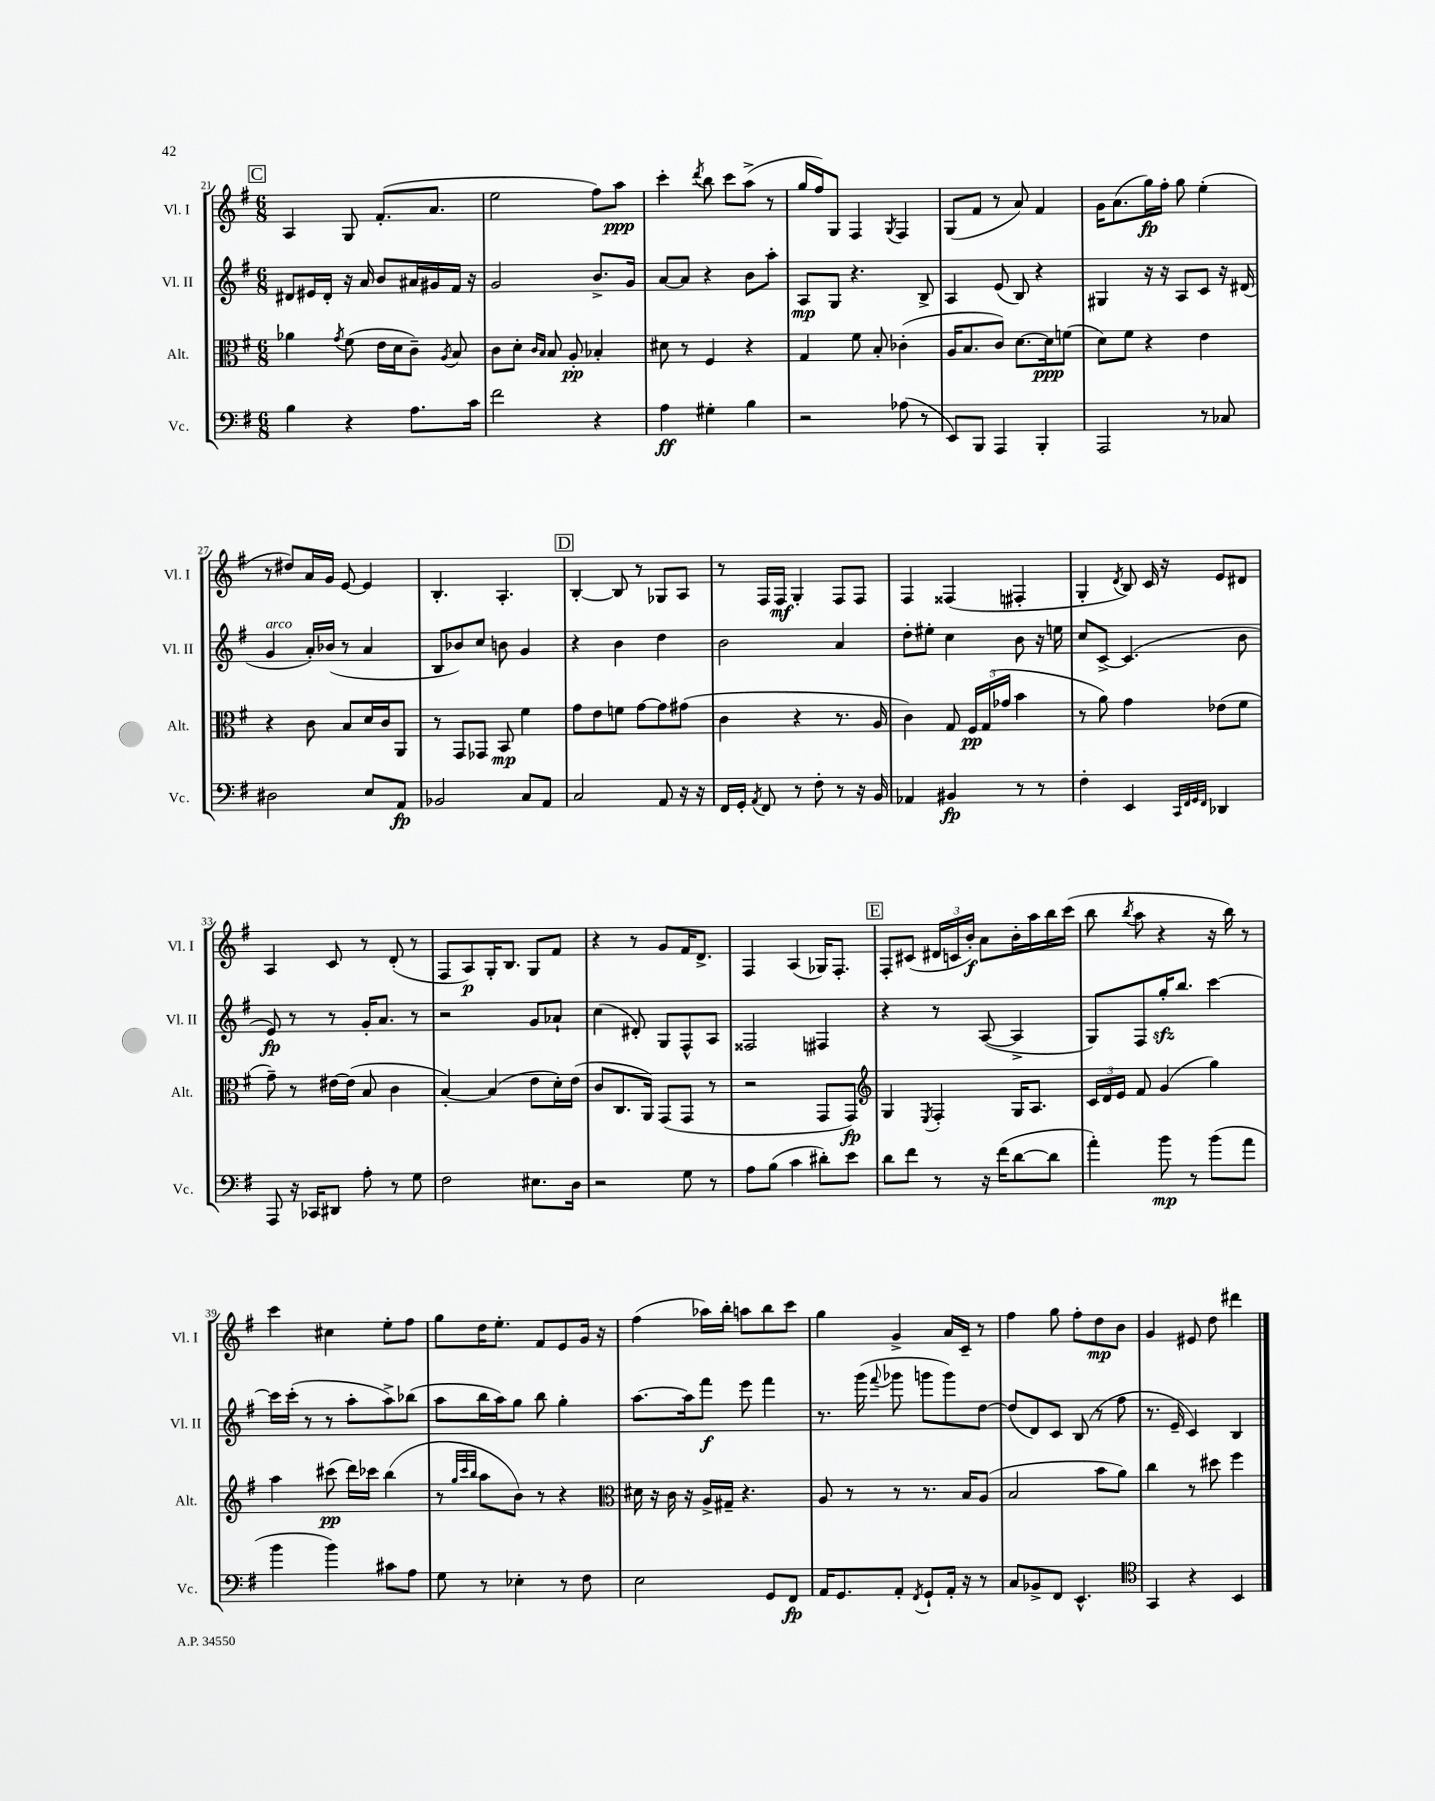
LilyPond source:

<<
\new StaffGroup <<
\new Staff = "s0" \with { instrumentName = "Vl. I" shortInstrumentName = "Vl. I" } {
    \clef treble \key g \major \numericTimeSignature \time 6/8
    \autoBeamOff \mark \markup { \box "C" } a4 g8 fis'8.[-.( a'8.] |
    e''2 fis''8[) a''8]\ppp |
    c'''4-. \acciaccatura { d'''8 } b''8 c'''8[ a''8]->( r8 |
    g''16[ fis''16) g8] fis4 \acciaccatura { g8 } fis4 |
    g8[( fis'8] r8 a'8) fis'4 |
    g'16[ a'8.( g''16\fp) fis''16]-. g''8 e''4-.( |
    r8 dis''8[) a'16 g'16] e'8~ e'4 |
    b4.-. a4.-. |
    \mark \markup { \box "D" } b4~-. b8 r8 ges8[ a8] |
    r8 fis16[ fis16]\mf g4-. fis8[ fis8] |
    fis4 fisis4( fis4-. |
    g4-. \acciaccatura { d'8 } b8) c'16 r16 e'8[ dis'8] |
    a4 c'8 r8 d'8-.( r8 |
    fis8[ a8\p) g16-. b8.] g8[ fis'8] |
    r4 r8 g'8[ fis'16 d'8.]-> |
    fis4 a4( ges16[) fis8.]-. |
    \mark \markup { \box "E" } fis8[-. cis'8]( \tuplet 3/2 { dis'16[ c'16 b'16]-.\f) } a'8[ b'16-. a''16 b''16 c'''16]( |
    b''8 \acciaccatura { b''8 } a''8 r4 r16 b''16) r8 |
    c'''4 cis''4 e''8[-. fis''8] |
    g''8[ d''16 e''8.]-. fis'8[ e'8 g'16] r16 |
    fis''4( aes''16[) b''16]-. a''8[ b''8 c'''8] |
    g''4 g'4-> a'16[ c'16]-- r8 |
    fis''4 g''8 fis''8[-. d''8\mp b'8] |
    g'4 eis'8 d''8 dis'''4 \bar "|." |
}
\new Staff = "s1" \with { instrumentName = "Vl. II" shortInstrumentName = "Vl. II" } {
    \clef treble \key g \major \numericTimeSignature \time 6/8
    \autoBeamOff \mark \markup { \box "C" } dis'8[ eis'16 dis'16]-. r16 a'16 b'8[ ais'16 gis'16 fis'16] r16 |
    g'2 b'8.[-> g'16] |
    a'8[~ a'8] r4 b'8[ a''8]-. |
    a8[\mp g8] r4. b8-> |
    a4 e'8( b8) r4 |
    gis4 r16 r16 a8[ c'8] r16 dis'16( |
    g'4^\markup { \italic "arco" } a'16[-.) bes'16]( r8 a'4 |
    b8[ bes'8) c''8] b'8 g'4 |
    \mark \markup { \box "D" } r4 b'4 d''4 |
    b'2 a'4 |
    d''8[-. eis''8]-. c''4 b'8 r16 e''16 |
    c''8[ c'8]~-> c'4.( b'8 |
    e'8\fp) r8 r8 g'16[-. a'8.] r8 |
    r2 g'8[ aes'8]-! |
    c''4( dis'8-.) g8[ fis8-^ a8] |
    fisis2 fis4 |
    \mark \markup { \box "E" } r4 r8 a8~( a4-> |
    g8[) fis8 g''16-.\sfz b''8.] c'''4~ |
    c'''16[ c'''16]-.( r8 r8 a''8[-. a''8->) bes''8]( |
    a''8[ b''16 a''16) g''8] b''8 g''4-. |
    a''8.[~ a''16 fis'''8]\f e'''8 fis'''4 |
    r8. g'''16( \appoggiatura { fis'''8 } ges'''8 g'''8[ g'''8) d''8]~ |
    d''8[( d'8) c'8] b8( r8 fis''8 |
    r8. e'16-- c'4) b4 \bar "|." |
}
\new Staff = "s2" \with { instrumentName = "Alt." shortInstrumentName = "Alt." } {
    \clef alto \key g \major \numericTimeSignature \time 6/8
    \autoBeamOff \mark \markup { \box "C" } aes'4 \acciaccatura { g'8 } fis'8( e'16[ d'16 c'8]--) \acciaccatura { a8 } b8 |
    c'8[ d'8]-. \grace { c'16[ b16] } b8 a8-.\pp bes4-. |
    dis'8 r8 fis4 r4 |
    g4 fis'8 b8-. ces'4-.( |
    a16[ b8. c'8]) d'8.[~ d'16\ppp f'8]( |
    d'8[) fis'8] r4 e'4 |
    r4 c'8 b8[ d'16 c'16 a,8] |
    r8 g,8[ ges,8] b,8\mp fis'4 |
    \mark \markup { \box "D" } g'8[ e'8 f'8] g'8[~ g'8 gis'8]( |
    c'4 r4 r8. a16 |
    c'4) g8 \tuplet 3/2 { fis16[\pp g16( ges'16] } b'4 |
    r8 a'8) g'4 ees'8[( fis'8] |
    g'8--) r8 eis'16[~ eis'16]( b8 c'4 |
    b4~-.) b4( e'8[ d'16-.) e'16]( |
    c'8[ c8. a,16]) g,8[( g,8] r8 |
    r2 g,8[ g,8]\fp) |
    \mark \markup { \box "E" } \clef treble g4 \acciaccatura { e8 } fis4-. g16[ a8.] |
    \tuplet 3/2 { c'16[ d'16 e'16] } fis'8 g'4( g''4) |
    a''4 cis'''8\pp( d'''16[) ces'''16] b''4( |
    r8 \grace { g''32[ c'''32 b''32] } a''8[ b'8]) r8 r4 |
    \clef alto dis'16 r16 c'16 r16 a16[-> gis16]-- r4. |
    a8 r8 r8 r8. b16[ a8]( |
    b2 b'8[ a'8]) |
    c''4 r8 dis''8 fis''4 \bar "|." |
}
\new Staff = "s3" \with { instrumentName = "Vc." shortInstrumentName = "Vc." } {
    \clef bass \key g \major \numericTimeSignature \time 6/8
    \autoBeamOff \mark \markup { \box "C" } b4 r4 a8.[ c'16] |
    fis'2 r4 |
    a4\ff gis4-. b4 |
    r2 aes8( r8 |
    e,8[) b,,8] a,,4 b,,4-. |
    a,,2 r8 ces8 |
    dis2 e8[ a,8]\fp |
    bes,2 c8[ a,8] |
    \mark \markup { \box "D" } c2 a,8 r16 r16 |
    fis,16[ g,16]-. \acciaccatura { a,8 } fis,8 r8 fis8-. r8 r16 b,16 |
    aes,4 bis,4\fp r8 r8 |
    fis4-. e,4 \grace { c,32[ fis,32 g,32 fis,32] } des,4 |
    a,,8 r16 ces,16[ dis,8] a8-. r8 g8 |
    fis2 eis8.[ d16] |
    r2 g8 r8 |
    a8[ b8]( c'4 dis'8[-.) e'8] |
    \mark \markup { \box "E" } d'8[ fis'8] r8 r16 fis'16[( d'8~ d'8] |
    a'4-.) b'8\mp r8 b'8[( a'8] |
    b'4 b'4) cis'8[ a8] |
    g8 r8 ees4-. r8 fis8 |
    e2 g,8[ fis,8]\fp |
    a,16[ g,8. a,8]-. \acciaccatura { fis,8 } g,8[-! a,16]-. r16 r8 |
    c8[ bes,8-> fis,8] e,4.-^ |
    \clef tenor g,4 r4 b,4 \bar "|." |
}
>>
>>
\layout { \context { \Score currentBarNumber = #21 } }
